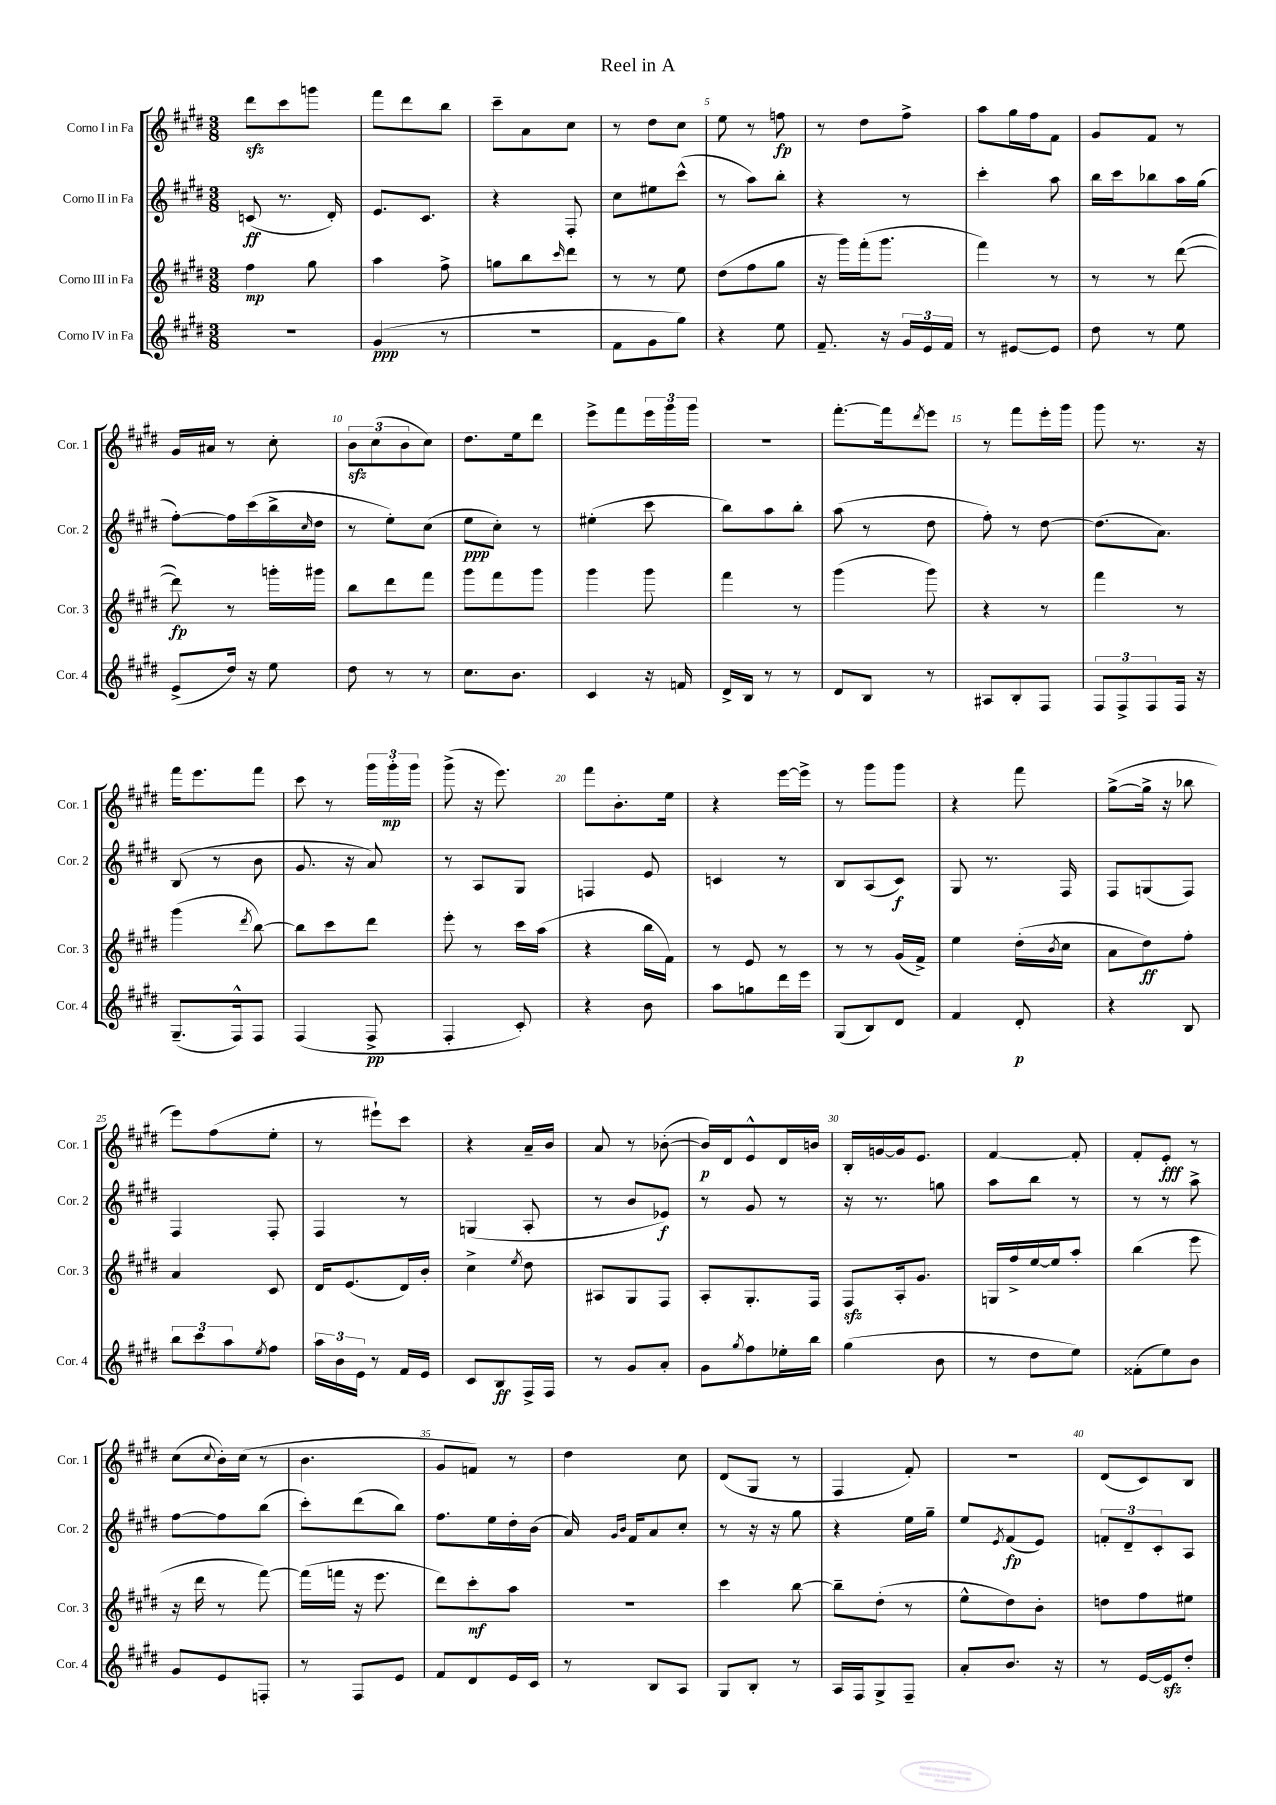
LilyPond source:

\header { title = "Reel in A" }
<<
\new StaffGroup <<
\new Staff = "s0" \with { instrumentName = "Corno I in Fa" shortInstrumentName = "Cor. 1" } {
    \clef treble \key e \major \numericTimeSignature \time 3/8
    dis'''8\sfz cis'''8 g'''8 |
    fis'''8 dis'''8 b''8 |
    cis'''8-- a'8 cis''8 |
    r8 dis''8 cis''8 |
    e''8 r8 f''8\fp |
    r8 dis''8 fis''8-> |
    a''8 gis''16 fis''16 fis'8 |
    gis'8 fis'8 r8 |
    gis'16 ais'16 r8 cis''8-. |
    \tuplet 3/2 { b'8\sfz cis''8( b'8 } cis''8) |
    dis''8. e''16 dis'''8 |
    e'''8-> fis'''8 \tuplet 3/2 { e'''16 gis'''16 gis'''16 } |
    R4. |
    fis'''8.~-. fis'''16 \acciaccatura { dis'''8 } e'''8 |
    r8 fis'''8 e'''16-. gis'''16 |
    gis'''8 r8. r16 |
    fis'''16 e'''8. fis'''8 |
    cis'''8 r8 \tuplet 3/2 { gis'''16 gis'''16-.\mp gis'''16 } |
    gis'''8->( r16 e'''8.) |
    fis'''8 b'8.-. e''16 |
    r4 e'''16~ e'''16-> |
    r8 gis'''8 gis'''8 |
    r4 fis'''8 |
    gis''8~->( gis''16-> r16 bes''8 |
    e'''8) fis''8( e''8-. |
    r8 eis'''8-!) cis'''8 |
    r4 a'16-- b'16 |
    a'8 r8 bes'8~-.( |
    bes'16\p) dis'16 e'8-^ dis'16 b'16 |
    b16-. g'16~ g'16 e'8. |
    fis'4~ fis'8-. |
    fis'8-. e'8-.\fff r8 |
    cis''8( \appoggiatura { cis''8 } b'16-.) cis''16( r8 |
    b'4. |
    gis'8 f'8) r8 |
    dis''4 cis''8 |
    dis'8( gis8 r8 |
    fis4 fis'8-.) |
    R4. |
    dis'8( cis'8) b8 \bar "|." |
}
\new Staff = "s1" \with { instrumentName = "Corno II in Fa" shortInstrumentName = "Cor. 2" } {
    \clef treble \key e \major \numericTimeSignature \time 3/8
    c'8\ff( r8. dis'16-.) |
    e'8. cis'8. |
    r4 fis8-. |
    cis''8 eis''8 cis'''8-^( |
    r8 a''8) b''8-. |
    r4 r8 |
    cis'''4-. a''8 |
    b''16 cis'''16 bes''8 a''16 gis''16( |
    fis''8~-.) fis''16 cis'''16( b''16-> \grace { cis''16 } dis''16 |
    r8 e''8-.) cis''8( |
    e''8\ppp cis''8-.) r8 |
    eis''4-.( cis'''8 |
    b''8) a''8 b''8-. |
    a''8( r8 dis''8 |
    fis''8-.) r8 dis''8~ |
    dis''8.( a'8.) |
    b8( r8 b'8 |
    gis'8. r16 a'8) |
    r8 a8 gis8 |
    f4 e'8 |
    c'4 r8 |
    b8 a8( cis'8\f) |
    gis8 r8. fis16 |
    fis8 g8( fis8) |
    fis4 fis8-. |
    fis4 r8 |
    g4( a8-. |
    r8 b'8 ees'8\f) |
    r8 gis'8 r8 |
    r16 r8. g''8 |
    a''8 b''8 r8 |
    r8 r8 a''8-> |
    fis''8~ fis''8 b''8( |
    cis'''8-.) dis'''8( b''8) |
    fis''8. e''16 dis''16-. b'16( |
    a'16) \grace { gis'16 b'16 } fis'16 a'8 cis''8-. |
    r8 r16 r16 gis''8 |
    r4 e''16 gis''16-- |
    e''8 \acciaccatura { e'8 } fis'8\fp( e'8) |
    \tuplet 3/2 { f'8-. dis'8-- cis'8-. } a8 \bar "|." |
}
\new Staff = "s2" \with { instrumentName = "Corno III in Fa" shortInstrumentName = "Cor. 3" } {
    \clef treble \key e \major \numericTimeSignature \time 3/8
    fis''4\mp gis''8 |
    a''4 fis''8-> |
    g''8 b''8 \grace { cis'''16 } dis'''8 |
    r8 r8 e''8 |
    dis''8( fis''8 gis''8 |
    r16 gis'''16) fis'''16-.( gis'''8. |
    fis'''4) r8 |
    r8 r8 dis'''8~( |
    dis'''8\fp) r8 g'''16-. gis'''16 |
    b''8 dis'''8 fis'''8 |
    gis'''8 fis'''8 gis'''8 |
    gis'''4 gis'''8 |
    fis'''4 r8 |
    gis'''4( gis'''8) |
    r4 r8 |
    fis'''4 r8 |
    gis'''4( \acciaccatura { dis'''8 } b''8~) |
    b''8 cis'''8 dis'''8 |
    e'''8-. r8 cis'''16 a''16( |
    r4 b''16 fis'16) |
    r8 e'8 r8 |
    r8 r8 gis'16( fis'16->) |
    e''4 dis''16-.( \acciaccatura { b'8 } cis''16 |
    a'8 dis''8\ff) fis''8-. |
    a'4 cis'8 |
    dis'16 e'8.( dis'16) b'16-. |
    cis''4-> \acciaccatura { e''8 } dis''8 |
    ais8 gis8 fis8 |
    a8-. gis8.-. fis16 |
    fis8\sfz a16-. gis'8. |
    g16 fis''16-> e''16~ e''16 a''8-. |
    b''4( e'''8 |
    r16 dis'''16 r8 fis'''8~) |
    fis'''16( f'''16 r16 e'''8. |
    dis'''8) cis'''8-.\mf a''8 |
    R4. |
    cis'''4 b''8~ |
    b''8-- dis''8-.( r8 |
    e''8-^ dis''8) b'8-. |
    d''8 fis''8 eis''8 \bar "|." |
}
\new Staff = "s3" \with { instrumentName = "Corno IV in Fa" shortInstrumentName = "Cor. 4" } {
    \clef treble \key e \major \numericTimeSignature \time 3/8
    R4. |
    gis'4\ppp( r8 |
    R4. |
    fis'8 gis'8 gis''8) |
    r4 e''8 |
    fis'8.-- r16 \tuplet 3/2 { gis'16 e'16 fis'16 } |
    r8 eis'8~ eis'8 |
    dis''8 r8 e''8 |
    e'8->( dis''16) r16 e''8 |
    dis''8 r8 r8 |
    cis''8. b'8. |
    cis'4 r16 f'16 |
    dis'16-> b16 r8 r8 |
    dis'8 b8 r8 |
    ais8 b8-. fis8 |
    \tuplet 3/2 { fis8 fis8-> fis8 } fis16 r16 |
    gis8.--( fis16-^) fis8 |
    fis4( fis8->\pp |
    fis4-. cis'8-.) |
    r4 b'8 |
    a''8 g''8 dis'''16 e'''16 |
    gis8( b8) dis'8 |
    fis'4 dis'8-.\p |
    r4 b8 |
    \tuplet 3/2 { b''8 cis'''8 a''8 } \acciaccatura { e''8 } fis''8 |
    \tuplet 3/2 { a''16 b'16 e'16 } r8 fis'16 e'16 |
    cis'8 b8\ff fis16-> fis16 |
    r8 gis'8 a'8-. |
    gis'8 \acciaccatura { gis''8 } fis''8 ees''16-. b''16 |
    gis''4( b'8 |
    r8 dis''8 e''8) |
    fisis'8-.( e''8) b'8 |
    gis'8 e'8 f8-. |
    r8 fis8 e'8 |
    fis'8 dis'8 e'16 cis'16 |
    r8 b8 a8 |
    gis8 b8-. r8 |
    a16 fis16 gis8-> fis8-- |
    a'8-. b'8. r16 |
    r8 e'16~ e'16\sfz dis''8-. \bar "|." |
}
>>
>>
\layout { \context { \Score \override BarNumber.break-visibility = ##(#f #t #t) barNumberVisibility = #(every-nth-bar-number-visible 5) } }
